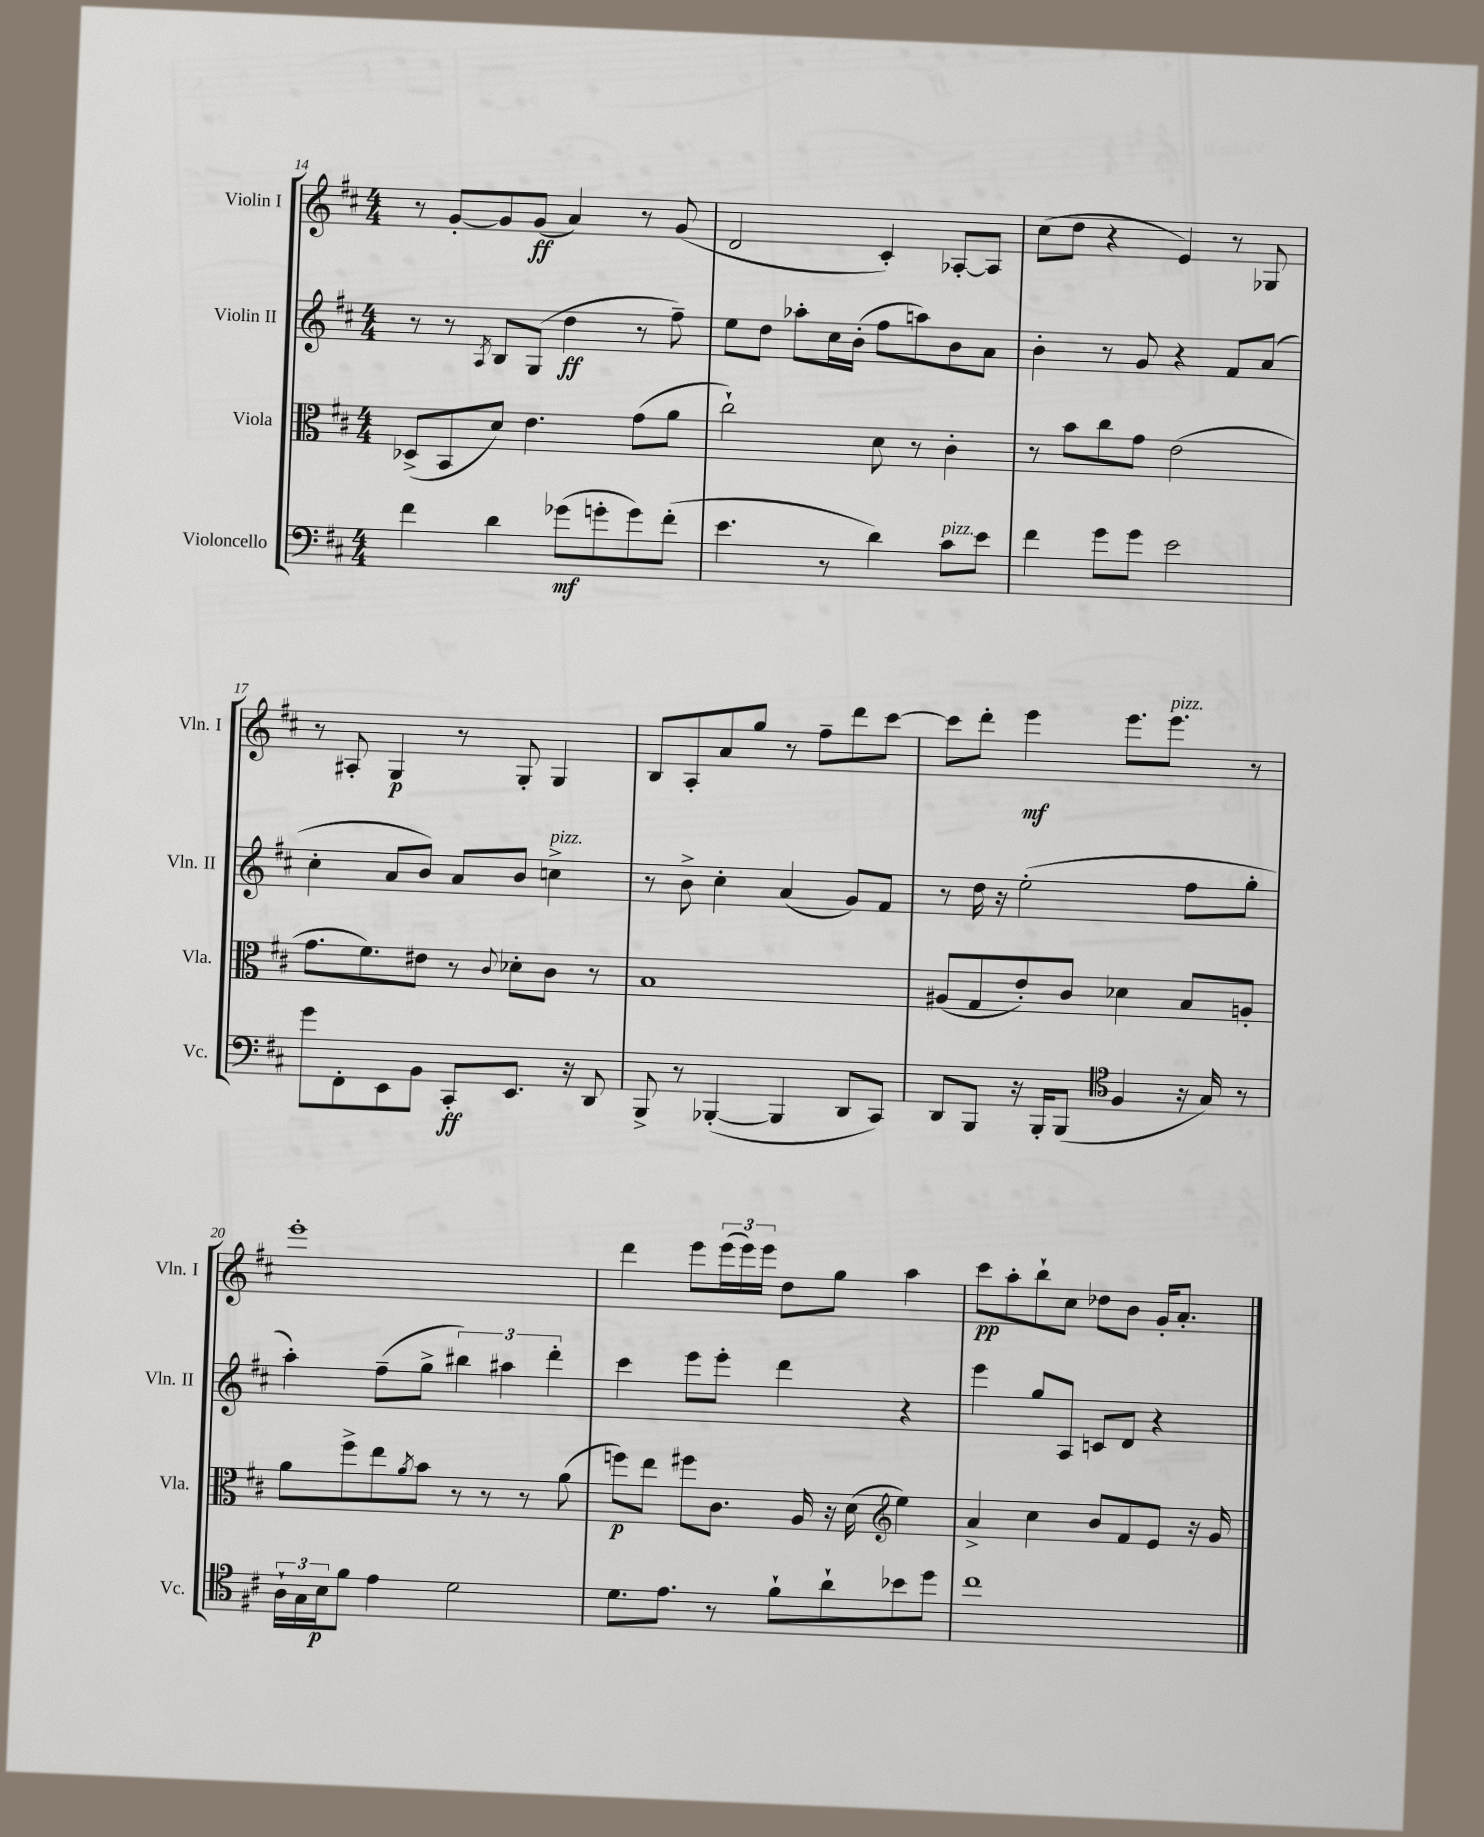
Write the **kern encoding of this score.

**kern	**dynam	**kern	**dynam	**kern	**dynam	**kern	**dynam
*part4	*part4	*part3	*part3	*part2	*part2	*part1	*part1
*staff4	*staff4	*staff3	*staff3	*staff2	*staff2	*staff1	*staff1
*I"Violoncello	*	*I"Viola	*	*I"Violin II	*	*I"Violin I	*
*I'Vc.	*	*I'Vla.	*	*I'Vln. II	*	*I'Vln. I	*
*clefF4	*	*clefC3	*	*clefG2	*	*clefG2	*
*k[f#c#]	*	*k[f#c#]	*	*k[f#c#]	*	*k[f#c#]	*
*M4/4	*	*M4/4	*	*M4/4	*	*M4/4	*
=14	=14	=14	=14	=14	=14	=14	=14
4f#\	.	(8D-X^/L	.	8r	.	8r	.
.	.	8BB/	.	8r	.	[8g'/L	.
.	.	.	.	8qA/	.	.	.
4d\	.	8d/J)	.	8B/L	.	8g/]	.
.	.	4.e\	.	(8G/J	.	(8g/J	ff
(8g-X\L	mf	.	.	4dd\	ff	4a/)	.
8gn'\	.	.	.	.	.	.	.
8g\)	.	(8g\L	.	8r	.	8r	.
(8f#'\J	.	8a\J	.	8ff#~\)	.	(8g/	.
=15	=15	=15	=15	=15	=15	=15	=15
4.e\	.	2cc#`\)	.	8ee\L	.	2d/	.
.	.	.	.	8dd\J	.	.	.
.	.	.	.	8aa-X'\L	.	.	.
8r	.	.	.	16cc#\L	.	.	.
.	.	.	.	(16b'\JJ	.	.	.
4d\)	.	8d\	.	8ff#\L	.	4c#'/)	.
.	.	8r	.	8aan\)	.	.	.
!LO:TX:a:i:t=pizz.	!	!	!	!	!	!	!
8c#\L	.	4c#'\	.	8b\	.	[8A-X'/L	.
8e\J	.	.	.	8a\J	.	8A-/J]	.
=16	=16	=16	=16	=16	=16	=16	=16
4f#\	.	8r	.	4b'\	.	(8cc#\L	.
.	.	8b\L	.	.	.	8dd\J	.
8g\L	.	8cc#\	.	8r	.	4r	.
8g\J	.	8g\J	.	8g/	.	.	.
2e\	.	(2e\	.	4r	.	4e/)	.
.	.	.	.	8f#/L	.	8r	.
.	.	.	.	(8a/J	.	8G-X/	.
!!LO:LB:g=z
=17	=17	=17	=17	=17	=17	=17	=17
8g\L	.	8.g\L	.	4cc#'\	.	8r	.
8FF#'\	.	.	.	.	.	8A#X'/	.
.	.	8.f#\)	.	.	.	.	.
8EE\	.	.	.	8a/L	.	4G/	p
8BB\J	.	8e#X\J	.	8b/J)	.	.	.
8CC#'/L	ff	8r	.	8a/L	.	8r	.
.	.	8qqc#/	.	.	.	.	.
8.EE/J	.	8d-X'\L	.	8b/J	.	8G'/	.
!	!	!	!	!LO:TX:a:i:t=pizz.	!	!	!
.	.	8c#\J	.	4ccn^\	.	4G/	.
16r	.	.	.	.	.	.	.
8DD/	.	8r	.	.	.	.	.
=18	=18	=18	=18	=18	=18	=18	=18
8BBB^/	.	1B	.	8r	.	8B/L	.
8r	.	.	.	8b^\	.	8A'/	.
([4BBB-X'/	.	.	.	4cc#'\	.	8a/	.
.	.	.	.	.	.	8gg/J	.
4BBB-/]	.	.	.	(4a/	.	8r	.
.	.	.	.	.	.	8ff#~\L	.
8DD/L	.	.	.	8g/L)	.	8ddd\	.
8CC#/J)	.	.	.	8f#/J	.	[8ccc#\J	.
=19	=19	=19	=19	=19	=19	=19	=19
8DD/L	.	(8A#X/L	.	8r	.	8ccc#\L]	.
8BBB/J	.	8G/	.	16dd\	.	8ddd'\J	.
.	.	.	.	16r	.	.	.
16r	.	8e'/)	.	(2ee'\	.	4eee\	mf
16BBB'/KL	.	.	.	.	.	.	.
(8BBB/J	.	8c#/J	.	.	.	.	.
*clefC4	*	*	*	*	*	*	*
4F#/	.	4d-X\	.	.	.	8.eee\L	.
!	!	!	!	!	!	!LO:TX:a:i:t=pizz.	!
.	.	.	.	.	.	8.eee\J	.
16r	.	8B/L	.	8ff#\L	.	.	.
16G/)	.	.	.	.	.	.	.
8r	.	8An'/J	.	8gg'\J	.	8r	.
!!LO:LB:g=z
=20	=20	=20	=20	=20	=20	=20	=20
24A`\LL	.	8a\L	.	4aa'\)	.	1eee'	.
24G\	.	.	.	.	.	.	.
24B\J	p	.	.	.	.	.	.
8f#\J	.	8ff#^\	.	.	.	.	.
4e\	.	8ee\	.	(8ff#~\L	.	.	.
.	.	8qa/	.	.	.	.	.
.	.	8b\J	.	8gg^\J	.	.	.
2d\	.	8r	.	6bb#X\)	.	.	.
.	.	8r	.	.	.	.	.
.	.	.	.	6aa#X\	.	.	.
.	.	8r	.	.	.	.	.
.	.	.	.	6ddd'\	.	.	.
.	.	(8a\	.	.	.	.	.
=21	=21	=21	=21	=21	=21	=21	=21
8.d\L	.	8ffn\L)	p	4ccc#\	.	4ddd\	.
.	.	8ee\J	.	.	.	.	.
8.e\J	.	.	.	.	.	.	.
.	.	8ff#X\L	.	8eee\L	.	8eee\L	.
8r	.	8.c#\J	.	8eee'\J	.	(24eee\L	.
.	.	.	.	.	.	24eee\)	.
.	.	.	.	.	.	24eee\JJ	.
8f#`\L	.	.	.	4ddd\	.	8dd\L	.
.	.	16A/	.	.	.	.	.
8a`\	.	16r	.	.	.	8gg\J	.
.	.	(16d\	.	.	.	.	.
*	*	*clefG2	*	*	*	*	*
8b-X\	.	4ee\)	.	4r	.	4aa\	.
8dd\J	.	.	.	.	.	.	.
=22	=22	=22	=22	=22	=22	=22	=22
1cc#	.	4a^/	.	4eee\	.	8ccc#\L	pp
.	.	.	.	.	.	8aa'\	.
.	.	4cc#\	.	8gg/L	.	8bb`\	.
.	.	.	.	8A/J	.	8cc#\J	.
.	.	8b/L	.	8cn/L	.	8dd-X\L	.
.	.	8f#/	.	8d/J	.	8b\J	.
.	.	8e/J	.	4r	.	16g'/KL	.
.	.	.	.	.	.	8.a'/J	.
.	.	16r	.	.	.	.	.
.	.	16g/	.	.	.	.	.
==	==	==	==	==	==	==	==
*-	*-	*-	*-	*-	*-	*-	*-
